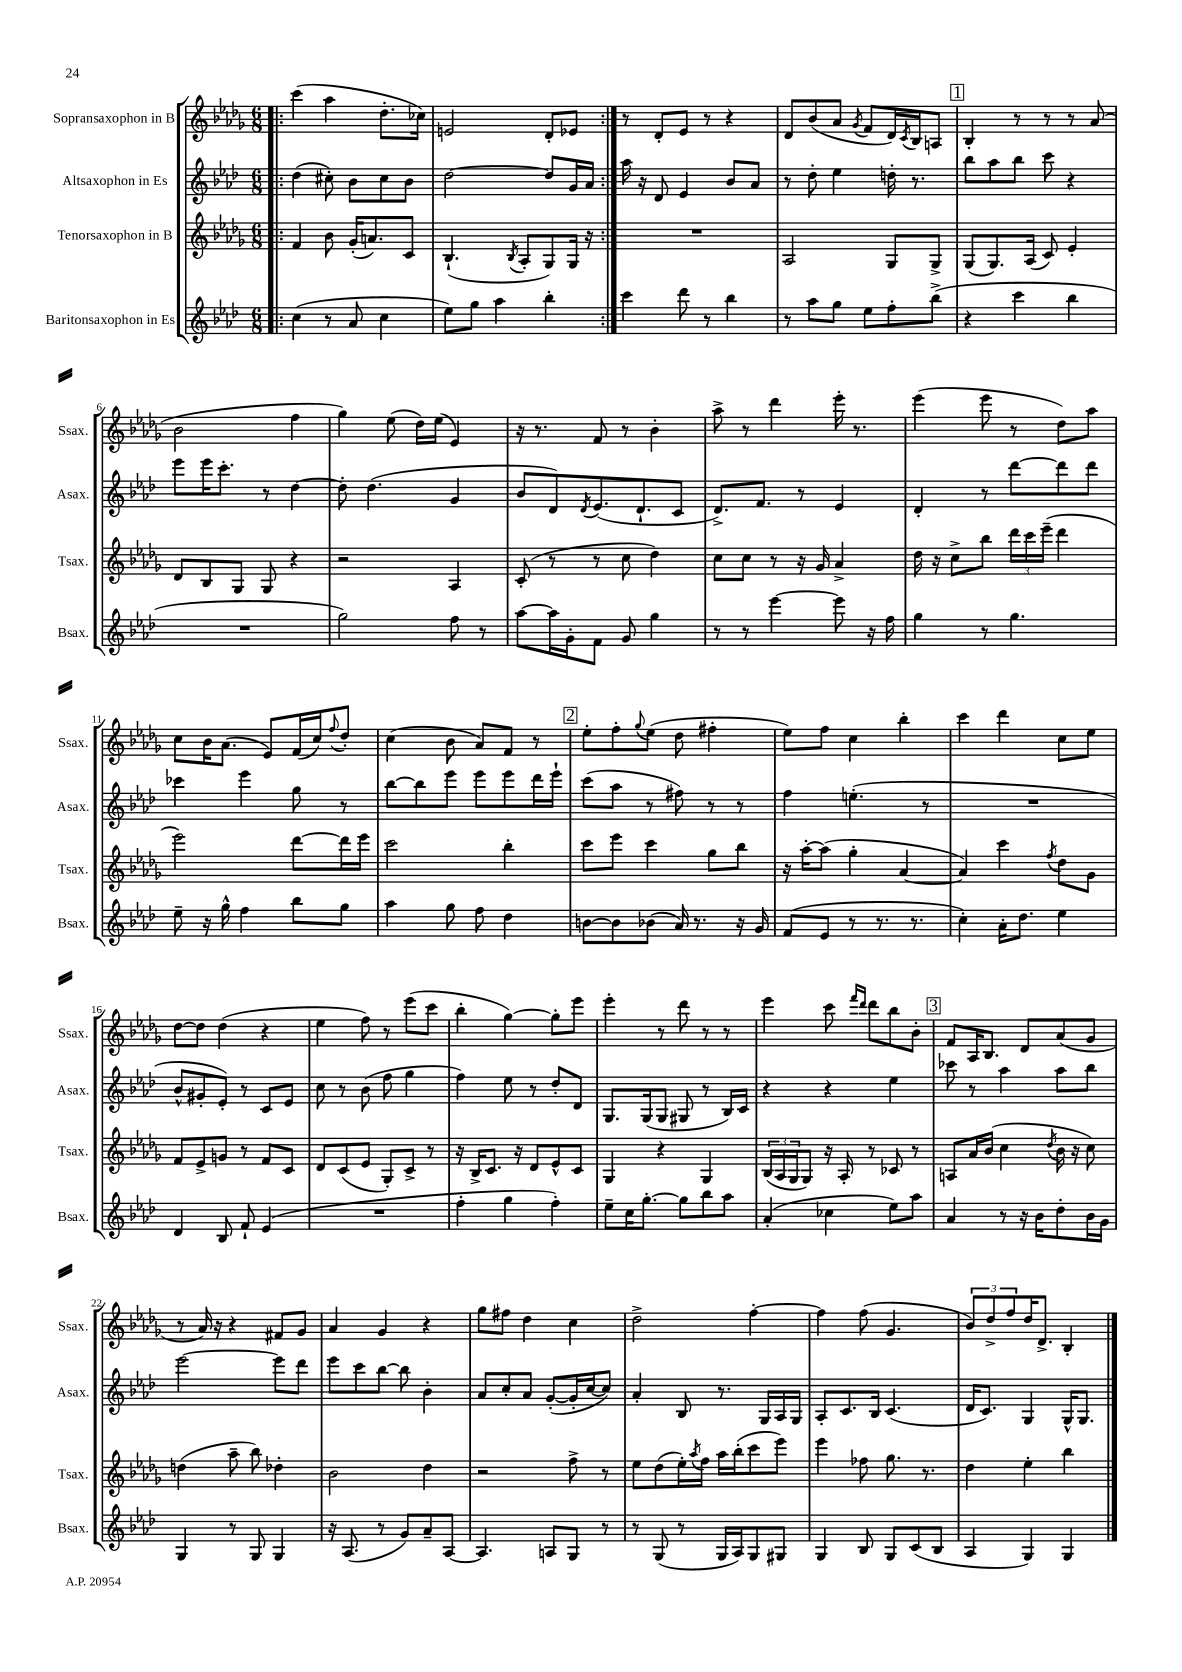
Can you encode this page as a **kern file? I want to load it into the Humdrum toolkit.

**kern	**kern	**kern	**kern
*staff4	*staff3	*staff2	*staff1
*clefG2	*clefG2	*clefG2	*clefG2
*k[b-e-a-d-]	*k[b-e-a-d-g-]	*k[b-e-a-d-]	*k[b-e-a-d-g-]
*M6/8	*M6/8	*M6/8	*M6/8
=!|:	=!|:	=!|:	=!|:
(4cc\	4f/	(4dd-\	(4ccc\
8r	8b-\	8cc#'\)	4aa-\
8a-/	(16g-'/LK	8b-\L	.
.	8.a/)	.	.
4cc\	.	8cc#\	8.dd-'\L
.	8c/J	8b-\J	.
.	.	.	16cc-\Jk)
=	=	=	=
8ee-\L)	(4.B-`/	[2dd-\	2e/
8gg\J	.	.	.
4aa-\	.	.	.
.	8qB-/	.	.
.	8A-'/L	.	.
4bb-'\	8G-/)	8dd-/]L	8d-'/L
.	16G-/Jk	16g/L	8e-/J
.	16r	16a-/JJ	.
=:|!	=:|!	=:|!	=:|!
4ccc\	2.r	16aa-\	8r
.	.	16r	.
.	.	8d-/	8d-'/L
8ddd-\	.	4e-/	8e-/J
8r	.	.	8r
4bb-\	.	8b-/L	4r
.	.	8a-/J	.
=	=	=	=
8r	2A-/	8r	8d-/L
8aa-\L	.	8dd-'\	(8b-/
8gg\J	.	4ee-\	8a-/J
.	.	.	8qg-/
8ee-\L	.	.	8f/L
8ff'\	8G-/L	16dd'\	16d-/L)
.	.	.	8qc/
.	.	8.r	16B-/J
(8bb-^\J	8G-^/J	.	8A/J
=	=	=	=
4r	(8G-/L	8bb-\L	4B-'/
.	8.G-/)	8aa-\	.
4ccc\	.	8bb-\J	8r
.	(16A-/Jk	.	.
.	8c/)	8ccc\	8r
4bb-\	4e-'/	4r	8r
.	.	.	(8a-/
=	=	=	=
2.r	8d-/L	8eee-\L	2b-\
.	8B-/	16eee-\K	.
.	.	8.ccc'\J	.
.	8G-/J	.	.
.	8G-/	8r	.
.	4r	[4dd-\	4ff\
=	=	=	=
2gg\)	2r	8dd-'\]	4gg-\)
.	.	(4.dd-\	.
.	.	.	(8ee-\
.	.	.	16dd-\LL)
.	.	.	(16ee-\JJ
8ff\	4A-/	4g/	4e-/)
8r	.	.	.
=	=	=	=
[8aa-\L	(8c'/	8b-/L	16r
.	.	.	8.r
16aa-\]L	8r	8d-/)	.
16g'\J	.	.	.
.	.	8qd-/	.
8f\J	8r	(8.e-/	8f/
8g/	8cc\	.	8r
.	.	8.d-`/	.
4gg\	4dd-\)	.	4b-'\
.	.	8c/J	.
=	=	=	=
8r	8cc\L	8.d-^/L)	8aa-^\
8r	8cc\J	.	8r
.	.	8.f/J	.
[4eee-\	8r	.	4ddd-\
.	16r	8r	.
.	16g-/	.	.
8eee-\]	4a-^/	4e-/	16eee-'\
.	.	.	8.r
16r	.	.	.
16ff\	.	.	.
=	=	=	=
4gg\	16dd-\	4d-'/	(4eee-\
.	16r	.	.
.	8cc^\L	.	.
8r	8bb-\J	8r	8eee-\
4.gg\	24ddd-\LL	[8ddd-\L	8r
.	24ccc\	.	.
.	(24eee-~\JJ	.	.
.	4ddd-\	8ddd-\]	8dd-\L)
.	.	8ddd-\J	8aa-\J
=	=	=	=
8ee-~\	2eee-\)	4ccc-\	8cc\L
16r	.	.	16b-\K
16gg^^\	.	.	(8.a-\J
4ff\	.	4eee-\	.
.	.	.	8e-/L)
8bb-\L	[8ddd-\L	8gg\	(16f/L
.	.	.	16cc/J)
.	.	.	8qqff/
8gg\J	16ddd-\]L	8r	8dd-'/J
.	16eee-\JJ	.	.
=	=	=	=
4aa-\	2ccc\	[8bb-\L	(4cc\
.	.	8bb-\]	.
8gg\	.	8eee-\J	8b-\
8ff\	.	8eee-\L	8a-/L)
4dd-\	4bb-'\	8eee-\	8f/J
.	.	16ddd-\L	8r
.	.	16eee-`\JJ	.
=	=	=	=
[8b\L	8ccc\L	(8ccc\L	8ee-'\L
8b\]	8eee-\J	8aa-\J	8ff'\
.	.	.	8qqgg-/
(8b-\J	4ccc\	8r	(8ee-\J
16a-/)	.	8ff#\)	8dd-\
8.r	.	.	.
.	8gg-\L	8r	4ff#'\
16r	8bb-\J	8r	.
16g/	.	.	.
=	=	=	=
(8f/L	16r	4ff\	8ee-\L)
.	[16aa-'\LK	.	.
8e-/J	(8aa-\]J	.	8ff\J
8r	4gg-'\	(4.ee'\	4cc\
8.r	.	.	.
.	[4a-/	.	4bb-'\
8.r	.	.	.
.	.	8r	.
=	=	=	=
4cc'\)	4a-/])	2.r	4ccc\
16a-'\LK	4ccc\	.	4ddd-\
8.dd-\J	.	.	.
.	8qff/	.	.
4ee-\	8dd-\L	.	8cc\L
.	8g-\J	.	8ee-\J
=	=	=	=
4d-/	8f/L	8b-^^/L	[8dd-\L
.	8e-^/	8g#'/	8dd-\]J
8B-/	8g/J	8e-'/J)	(4dd-\
8f`/	8r	8r	.
(4e-/	8f/L	8c/L	4r
.	8c/J	8e-/J	.
=	=	=	=
2.r	8d-/L	8cc\	4ee-\
.	(8c/	8r	.
.	8e-/J	(8b-\	8ff\)
.	8G-'/L)	8ff\	8r
.	8c^/J	4gg\	(8eee-\L
.	8r	.	8ccc\J
=	=	=	=
4ff'\	16r	4ff\)	4bb-'\
.	16B-^/LK	.	.
.	8.c/J	.	.
4gg\	.	8ee-\	[4gg-\)
.	16r	.	.
.	8d-/L	8r	.
4ff'\)	8e-^^/	8dd-'/L	8gg-'\]L
.	8c/J	8d-/J	8eee-\J
=	=	=	=
8ee-~\L	4G-/	8.G/L	4eee-'\
16cc\K	.	.	.
[8.gg'\J	.	(16G/k	.
.	4r	8G/J	8r
8gg\]L	.	8G#/	8ddd-\
8bb-\	4G-/	8r	8r
8aa-\J	.	16B-/LL)	8r
.	.	16c/JJ	.
=	=	=	=
(4a-'/	(24B-/LL	4r	4eee-\
.	24A-/	.	.
.	24G-/J	.	.
.	8G-/J)	.	.
4cc-\	16r	4r	8ccc\
.	16A-'/	.	.
.	.	.	16qqfff/LL
.	.	.	16qqddd-/JJ
.	8r	.	8ddd-\L
8ee-\L)	8c-/	4ee-\	8bb-\
8aa-\J	8r	.	8b-'\J
=	=	=	=
4a-/	8A/L	8ccc-\	8f/L
.	16a-/L	8r	16A-/K
.	(16b-/JJ	.	8.B-/J
8r	4cc\	4aa-\	.
16r	.	.	8d-/L
16b-\LK	.	.	.
.	8qdd-/	.	.
8dd-'\	16b-\	8aa-\L	(8a-/
.	16r	.	.
16b-\L	8cc\)	8bb-\J	8g-/J
16g\JJ	.	.	.
=	=	=	=
4G/	(4dd\	[2eee-\	8r
.	.	.	16a-/)
.	.	.	16r
8r	8aa-~\	.	4r
8G/	8bb-\)	.	.
4G/	4dd-'\	8eee-\]L	8f#/L
.	.	8ddd-\J	8g-/J
=	=	=	=
16r	2b-\	8eee-\L	4a-/
(8.A-/	.	.	.
.	.	8ccc\	.
8r	.	[8bb-\J	4g-/
8g/L)	.	8bb-\]	.
8a-~/	4dd-\	4b-'\	4r
[8A-/J	.	.	.
=	=	=	=
4.A-/]	2r	8a-/L	8gg-\L
.	.	8cc'/	8ff#\J
.	.	8a-/J	4dd-\
8A/L	.	([8g'/L	.
8G/J	8ff^\	16g'/]L	4cc\
.	.	[16cc/J	.
8r	8r	8cc/]J)	.
=	=	=	=
8r	8ee-\L	4a-'/	2dd-^\
(8G/	(8dd-\	.	.
8r	16ee-'\L)	8B-/	.
.	8qaa-/	.	.
.	16ff\JJ	.	.
16G/LL	16aa-\LL	8.r	.
16A-/J)	(16bb-'\J	.	.
8G/	8ccc\	.	[4ff'\
.	.	16G/LL	.
8G#/J	8eee-\J)	16A-/	.
.	.	16G/JJ	.
=	=	=	=
4G/	4eee-\	8A-'/L	4ff\]
.	.	8.c/	.
8B-/	8ff-\	.	(8ff\
.	.	16B-/Jk	.
8G/L	8.gg-\	(4.c/	4.g-/
(8c/	.	.	.
.	8.r	.	.
8B-/J	.	.	.
=	=	=	=
4A-/	4dd-\	16d-/LK	12b-/L)
.	.	8.c/J)	.
.	.	.	12dd-^/
.	.	.	12ff/
4G/)	4ee-'\	4G/	16dd-/K
.	.	.	8.d-^/J
4G/	4bb-\	16G^^/LK	4B-'/
.	.	8.G/J	.
==	==	==	==
*-	*-	*-	*-
